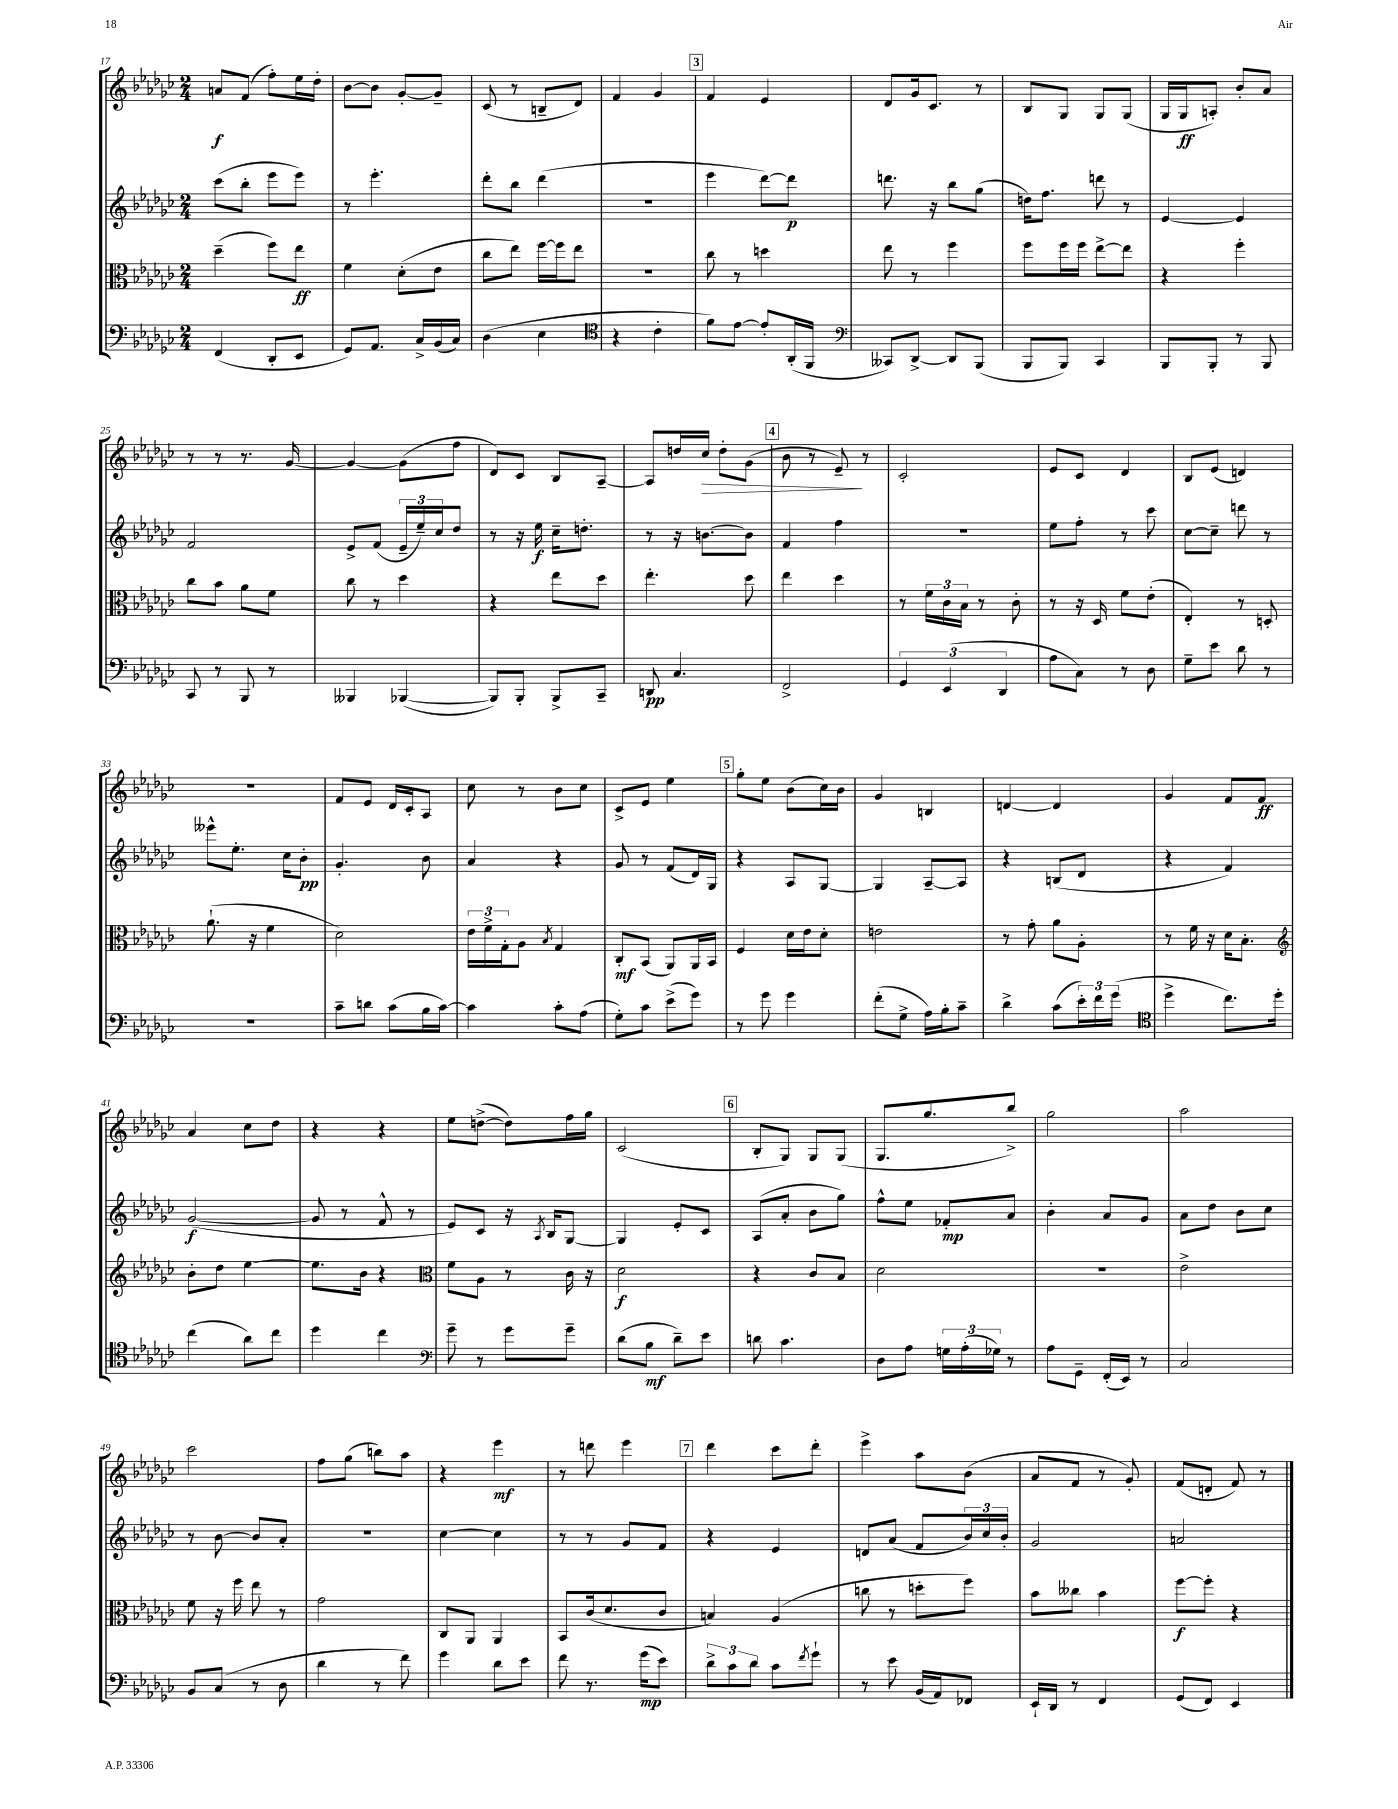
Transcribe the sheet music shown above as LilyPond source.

<<
\new StaffGroup <<
\new Staff = "s0" {
    \clef treble \key ges \major \numericTimeSignature \time 2/4
    a'8\f f'8( f''8-.) ees''16 des''16-. |
    bes'8~ bes'8 ges'8~-. ges'8-- |
    ces'8( r8 b8-- des'8) |
    f'4 ges'4 |
    \mark \markup { \box "3" } f'4 ees'4 |
    des'8 ges'16 ces'8. r8 |
    bes8 ges8 ges8 ges8( |
    ges16 ges16\ff a8-.) bes'8-. aes'8 |
    r8 r8 r8. ges'16~ |
    ges'4~ ges'8( f''8 |
    des'8) ces'8 bes8 aes8~-- |
    aes8 d''16 ces''16\> d''8-. ges'8( |
    \mark \markup { \box "4" } bes'8 r8 ees'8--\!) r8 |
    ces'2-. |
    ees'8 ces'8 des'4 |
    bes8 ees'8( d'4) |
    R2 |
    f'8 ees'8 des'16 ces'16-. aes8 |
    ces''8 r8 bes'8 ces''8 |
    ces'8-> ees'8 ees''4 |
    \mark \markup { \box "5" } ges''8-. ees''8 bes'8( ces''16) bes'16 |
    ges'4 b4 |
    d'4~ d'4 |
    ges'4 f'8 f'8\ff |
    aes'4 ces''8 des''8 |
    r4 r4 |
    ees''8 d''8~->( d''8) f''16 ges''16 |
    ces'2( |
    \mark \markup { \box "6" } bes8-. ges8) ges8 ges8( |
    ges8. ges''8. bes''8->) |
    ges''2 |
    aes''2 |
    ces'''2 |
    f''8 ges''8( b''8) aes''8 |
    r4 ees'''4\mf |
    r8 d'''8 ees'''4 |
    \mark \markup { \box "7" } des'''4 ces'''8 des'''8-. |
    ees'''4-> aes''8 bes'8( |
    aes'8 f'8 r8 ges'8-.) |
    f'8( d'8-. f'8) r8 \bar "|." |
}
\new Staff = "s1" {
    \clef treble \key ges \major \numericTimeSignature \time 2/4
    ces'''8( bes''8-. ees'''8 ees'''8) |
    r8 ees'''4.-. |
    des'''8-. bes''8 des'''4( |
    R2 |
    \mark \markup { \box "3" } ees'''4 des'''8~) des'''8\p |
    d'''8. r16 bes''8 ges''8( |
    d''16) f''8. d'''8 r8 |
    ees'4~ ees'4 |
    f'2 |
    ees'8-> f'8( \tuplet 3/2 { ees'16-- ees''16--) ces''16 } des''8 |
    r8 r16 ees''16\f ces''16-- d''8.-. |
    r8 r16 b'8.~ b'8 |
    \mark \markup { \box "4" } f'4 f''4 |
    r2 |
    ees''8 f''8-. r8 ces'''8 |
    ces''8~ ces''8-- d'''8 r8 |
    eeses'''8-^ ees''8.-. ces''16 bes'8-.\pp |
    ges'4.-. bes'8 |
    aes'4 r4 |
    ges'8 r8 f'8( des'16) ges16 |
    \mark \markup { \box "5" } r4 aes8 ges8~ |
    ges4 aes8~-- aes8 |
    r4 b8( des'8 |
    r4 f'4) |
    ges'2~\f( |
    ges'8 r8 f'8-^ r8 |
    ees'8) ces'8 r16 \acciaccatura { aes8 } bes16 ges8~ |
    ges4 ees'8-. ces'8 |
    \mark \markup { \box "6" } aes8( aes'8-. bes'8 ges''8) |
    f''8-^ ees''8 fes'8-.\mp aes'8 |
    bes'4-. aes'8 ges'8 |
    aes'8 des''8 bes'8 ces''8 |
    r8 bes'8~ bes'8 aes'8-. |
    R2 |
    ces''4~ ces''4 |
    r8 r8 ges'8 f'8 |
    \mark \markup { \box "7" } r4 ees'4 |
    d'8 aes'8( f'8 \tuplet 3/2 { bes'16) ces''16 bes'16-. } |
    ges'2 |
    a'2 \bar "|." |
}
\new Staff = "s2" {
    \clef alto \key ges \major \numericTimeSignature \time 2/4
    des''4--( f''8) ees''8\ff |
    f'4 des'8-.( ees'8 |
    ces''8 ees''8) f''16~ f''16 ees''8 |
    r2 |
    \mark \markup { \box "3" } ces''8 r8 d''4 |
    ees''8 r8 f''4 |
    f''8 f''16 f''16 ees''8~-> ees''8 |
    r4 f''4-. |
    ces''8 bes'8 aes'8 f'8 |
    ces''8 r8 des''4 |
    r4 ees''8 des''8 |
    ees''4.-. des''8 |
    \mark \markup { \box "4" } ees''4 des''4 |
    r8 \tuplet 3/2 { f'16 ces'16 bes16 } r8 ces'8-. |
    r8 r16 des16 f'8 ees'8-.( |
    ees4-.) r8 d8-. |
    aes'8.-!( r16 f'4 |
    des'2) |
    \tuplet 3/2 { ees'16 f'16-> ges16-. } aes8 \acciaccatura { bes8 } ges4 |
    ces8-.\mf bes,8( aes,8) aes,16 bes,16 |
    \mark \markup { \box "5" } f4 des'16 ees'16 des'8-. |
    e'2 |
    r8 ges'8-. aes'8 aes8-. |
    r8 f'16 r16 des'16 bes8.-. |
    \clef treble bes'8-. des''8 ees''4~ |
    ees''8. bes'16 r4 |
    \clef alto f'8 aes8 r8 ces'16 r16 |
    des'2\f |
    \mark \markup { \box "6" } r4 ces'8 bes8 |
    des'2 |
    r2 |
    ees'2-> |
    f'8 r16 f''16 ees''8 r8 |
    ges'2 |
    ces8 aes,8 aes,4 |
    bes,8 ces'16( des'8. ces'8 |
    \mark \markup { \box "7" } b4) aes4( |
    c''8 r8 d''8-. f''8) |
    bes'8 ceses''8 bes'4 |
    f''8~\f f''8-. r4 \bar "|." |
}
\new Staff = "s3" {
    \clef bass \key ges \major \numericTimeSignature \time 2/4
    f,4( des,8-. ees,8 |
    ges,8) aes,8. ces16-> bes,16( ces16) |
    des4( ees4 |
    \clef tenor r4 ces'4-. |
    \mark \markup { \box "3" } f'8) ees'8~ ees'8-. aes,16-.( f,16 |
    \clef bass ceses,8) des,8~-> des,8 bes,,8( |
    bes,,8 bes,,8) ces,4 |
    bes,,8 bes,,8-. r8 bes,,8 |
    ces,8 r8 bes,,8 r8 |
    beses,,4 bes,,4~( |
    bes,,8) bes,,8-. bes,,8-> ces,8-- |
    d,8\pp ces4. |
    \mark \markup { \box "4" } f,2-> |
    \tuplet 3/2 { ges,4 ees,4( des,4 } |
    aes8 ces8) r8 des8 |
    ges8-- ees'8 des'8 r8 |
    r2 |
    ces'8-- d'8 ces'8( bes16 ces'16~) |
    ces'4 ces'8-. aes8( |
    ges8-.) ces'8 ees'8->( ges'8) |
    \mark \markup { \box "5" } r8 ges'8 ges'4 |
    f'8-.( ges8-> aes16) bes16-. ces'8-- |
    des'4-> ces'8( \tuplet 3/2 { ees'16-.) f'16 ges'16( } |
    \clef tenor des''4-> ces''8.) des''16-. |
    ces''4( aes'8) ces''8 |
    des''4 ces''4 |
    \clef bass ges'8-- r8 ges'8 ges'8-- |
    des'8( bes8\mf des'8--) ees'8 |
    \mark \markup { \box "6" } d'8 ces'4. |
    des8 aes8 \tuplet 3/2 { g16 aes16-.( ges16) } r8 |
    aes8 ges,8-- f,16-.( ees,16) r8 |
    ces2 |
    bes,8 ces8( r8 des8 |
    des'4 r8 f'8) |
    ges'4 des'8 ees'8 |
    f'8 r8. ges'16\mp( ees'8) |
    \mark \markup { \box "7" } \tuplet 3/2 { des'8-> ces'8 des'8 } ces'8 \acciaccatura { f'8 } ges'8-! |
    r8 ees'8 bes,16( aes,16) fes,8 |
    ees,16-! des,16 r8 f,4 |
    ges,8( f,8) ees,4 \bar "|." |
}
>>
>>
\layout { \context { \Score currentBarNumber = #17 } }
